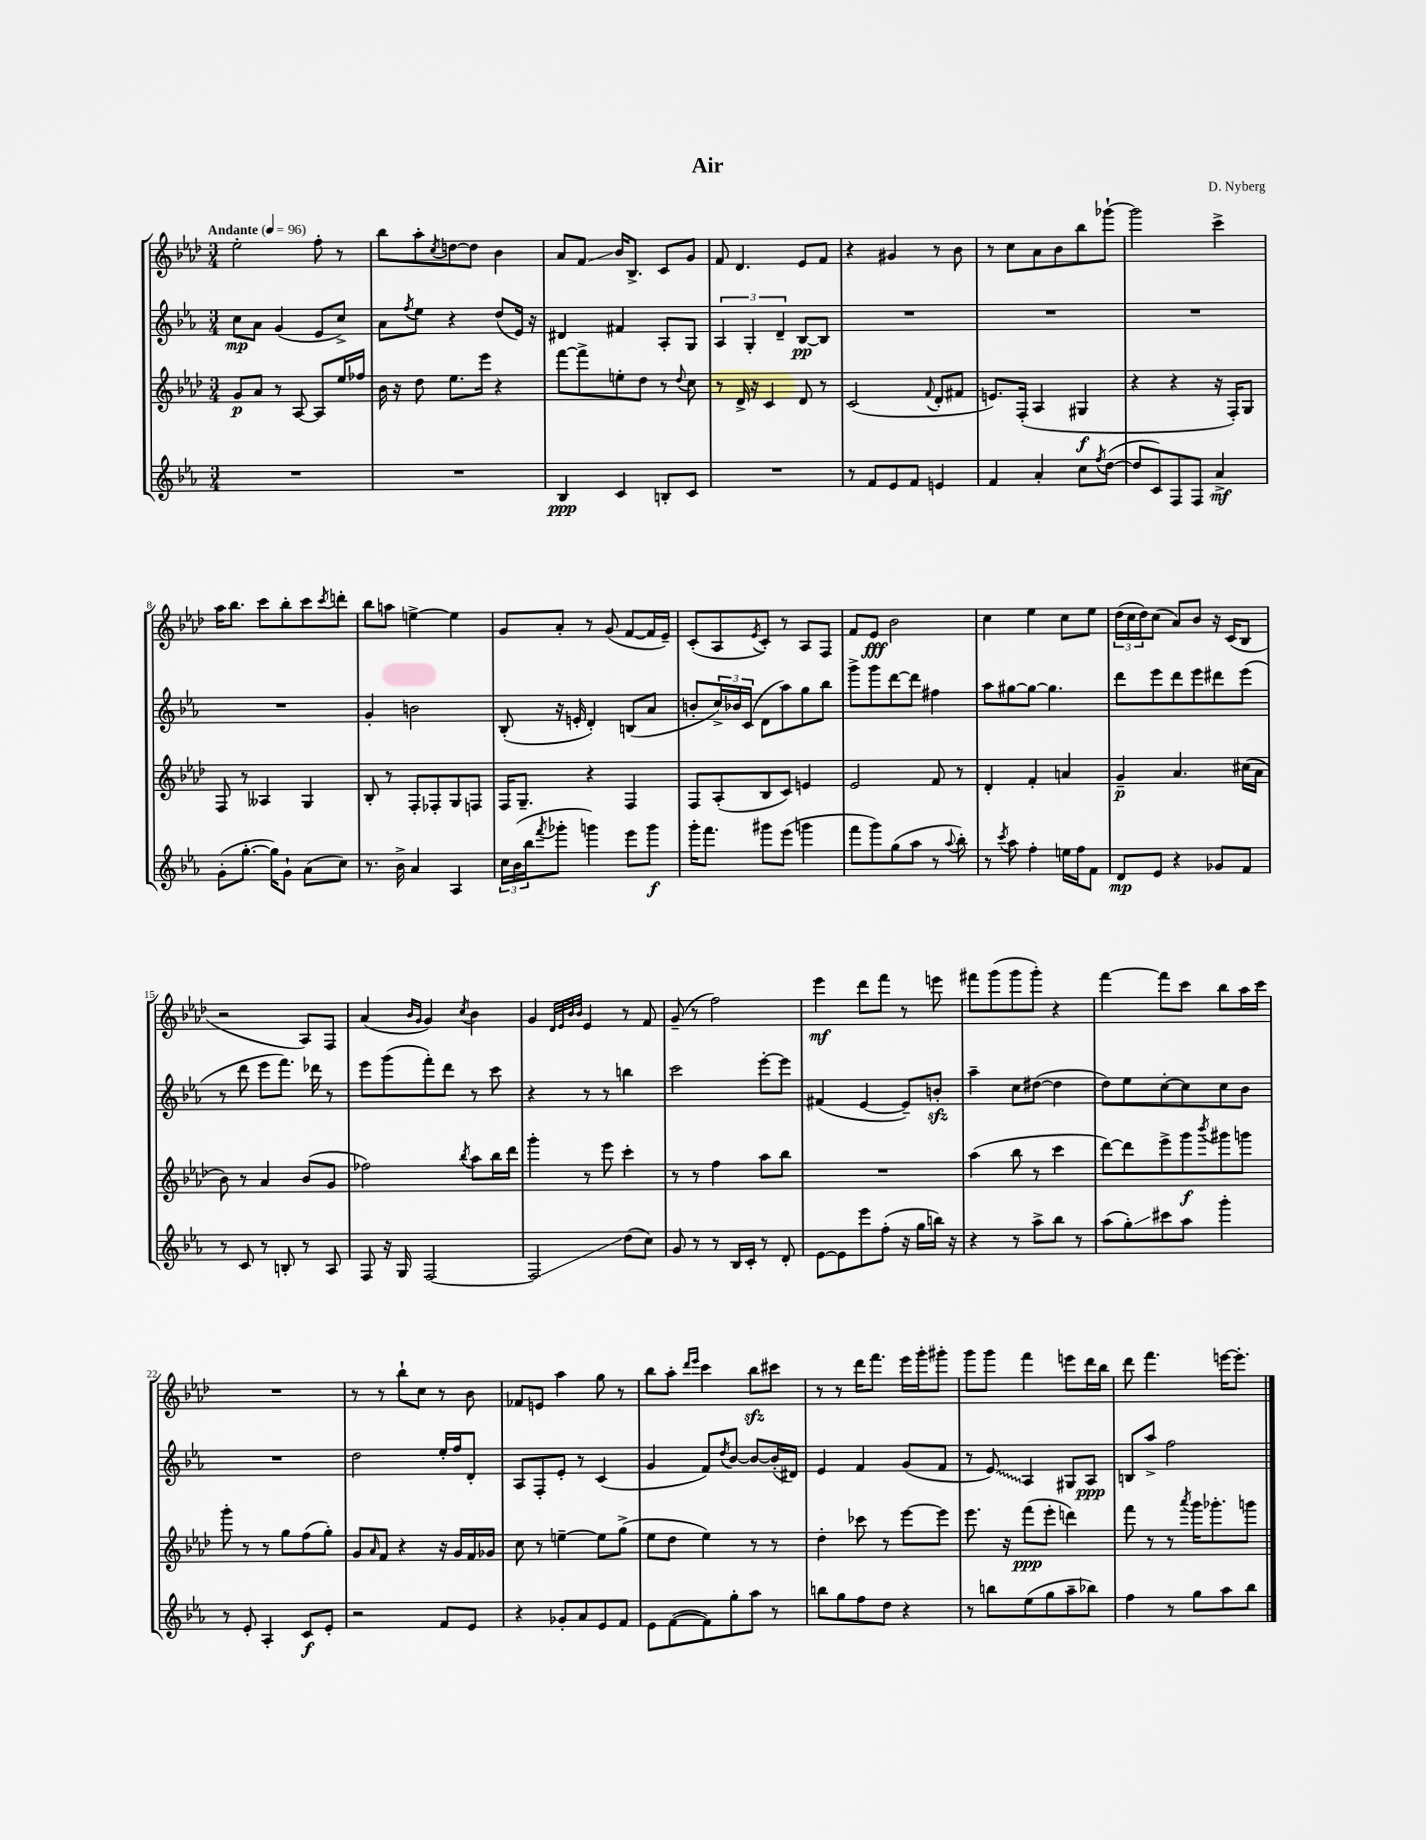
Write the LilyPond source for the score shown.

\header { title = "Air" composer = "D. Nyberg" }
<<
\new StaffGroup <<
\new Staff = "s0" {
    \clef treble \key aes \major \numericTimeSignature \time 3/4 \tempo "Andante" 4 = 96
    ees''2-. f''8-. r8 |
    bes''8 aes''8-. \acciaccatura { c''8 } d''8~ d''8 bes'4 |
    aes'8 f'8\glissando bes'16 bes8.-> c'8 g'8 |
    f'8 des'4. ees'8 f'8 |
    r4 gis'4 r8 bes'8 |
    r8 c''8 aes'8 bes'8 bes''8 ges'''8~-! |
    ges'''2 c'''4-> |
    aes''16 bes''8. c'''8 bes''8-. c'''8 \acciaccatura { c'''8 } d'''8-. |
    bes''8 a''8 e''4~-> e''4 |
    g'8 aes'8-. r8 g'8( f'8~ f'16 ees'16--) |
    c'8-.( aes8 \acciaccatura { ees'8 } c'8-.) r8 aes8 f8 |
    f'8 ees'8\fff bes'2 |
    c''4 ees''4 c''8 ees''8 |
    \tuplet 3/2 { des''16( c''16 des''16) } c''8( aes'8) bes'8 r16 c'16( bes8 |
    r2 aes8) f8 |
    aes'4( \grace { bes'16 g'16 } g'4) \acciaccatura { c''8 } bes'4 |
    g'4 \grace { des'32 ees'32 bes'32 bes'32 } ees'4 r8 f'8 |
    g'8--( r8 f''2) |
    ees'''4\mf des'''8 f'''8 r8 e'''8 |
    fis'''8 g'''8( g'''8 g'''8-.) r4 |
    f'''4~ f'''8 c'''8 bes''8 aes''16 c'''16 |
    R2. |
    r8 r8 bes''8-! c''8 r8 bes'8 |
    fes'8 e'8 aes''4 g''8 r8 |
    bes''8 aes''8-. \grace { des'''16 ees'''16 } c'''4 bes''8\sfz cis'''8 |
    r8 r8 des'''16 f'''8. ees'''16 g'''16-. gis'''8-. |
    g'''8 g'''8 f'''4 e'''8 des'''16 bes''16 |
    des'''8 f'''4. e'''16~ e'''8.-. \bar "|." |
}
\new Staff = "s1" {
    \clef treble \key ees \major \numericTimeSignature \time 3/4
    c''8\mp aes'8 g'4( ees'8 c''8->) |
    aes'8 \acciaccatura { f''8 } ees''8 r4 d''8( ees'16) r16 |
    dis'4 fis'4 aes8-. g8 |
    \tuplet 3/2 { aes4 g4-. d'4-- } bes8~\pp bes8 |
    R2. |
    R2. |
    R2. |
    R2. |
    g'4-. b'2 |
    bes8-.( r16 e'16-. d'4-.) b8( aes'8 |
    b'8-. \tuplet 3/2 { c''16->) bes'16 c'16( } d'8 aes''8) g''8 bes''8 |
    g'''8-> g'''8 d'''8~ d'''8 fis''4 |
    aes''8 gis''8~ gis''8~ gis''4. |
    d'''8 ees'''8 d'''8 ees'''8 dis'''8 ees'''8( |
    r8 d'''8 ees'''8 f'''8.) des'''16 r8 |
    ees'''8 g'''8( f'''8-.) d'''8 r8 c'''8 |
    r4 r8 r8 b''4 |
    c'''2 ees'''8~-. ees'''8 |
    fis'4( ees'4~ ees'8--) b'8-.\sfz |
    aes''4-- c''8 dis''8~( dis''4 |
    d''8) ees''8 c''8~-. c''8 c''8 bes'8 |
    R2. |
    d''2 ees''16-. f''16 d'8-. |
    aes8 f8-. ees'8-. r8 c'4( |
    g'4 f'8) \acciaccatura { d''8 } bes'8~ bes'8~ bes'16-.( dis'16) |
    ees'4 f'4 g'8( f'8 |
    r8 \once \override Glissando.style = #'zigzag ees'8\glissando) aes4 gis8 aes8\ppp |
    b8 aes''8-> f''2 \bar "|." |
}
\new Staff = "s2" {
    \clef treble \key aes \major \numericTimeSignature \time 3/4
    g'8\p aes'8 r8 aes8~ aes8 ees''16 fes''16 |
    bes'16 r16 des''8 ees''8. ees'''16 r4 |
    f'''8~ f'''8-> e''8-. des''8 r8 \appoggiatura { des''8 } c''8 |
    r8 des'16-> r16 c'4 des'8 r8 |
    c'2( \appoggiatura { f'8 } des'8-. fis'8 |
    e'8.) f16-.( aes4 gis4\f |
    r4 r4 r16 f16-.) g8 |
    f8 r8 aeses4 g4 |
    bes8-. r8 f8-. fes8-. g8 f8 |
    f16 g8.-- r4 f4 |
    f8 aes8-.( bes8 c'8) e'4 |
    ees'2 f'8 r8 |
    des'4-. f'4-. a'4 |
    g'4--\p aes'4. cis''16( aes'16 |
    bes'8) r8 aes'4 bes'8( g'8 |
    fes''2) \acciaccatura { bes''8 } aes''8 bes''16 des'''16 |
    g'''4-. r8 ees'''8 c'''4-. |
    r8 r8 f''4 aes''8 bes''8 |
    R2. |
    aes''4( bes''8 r8 c'''4 |
    des'''8~) des'''8 ees'''8-> g'''8\f \acciaccatura { bes'''8 } gis'''8 g'''8 |
    g'''8-. r8 r8 g''8 f''8( g''8-.) |
    g'8 \grace { aes'16 } f'8 r4 r16 g'16 f'16 ges'16 |
    c''8 r8 e''4~-- e''8 g''8->( |
    ees''8 des''8 ees''4) r8 r8 |
    des''4-. ces'''8 r8 ees'''8~ ees'''8 |
    ees'''8. r16 f'''8\ppp( ees'''8-. d'''4) |
    f'''8 r8 r8 \acciaccatura { aes'''8 } g'''16 ges'''8.-. g'''8 \bar "|." |
}
\new Staff = "s3" {
    \clef treble \key ees \major \numericTimeSignature \time 3/4
    R2. |
    R2. |
    bes4\ppp c'4 b8-. c'8 |
    R2. |
    r8 f'8 ees'8 f'8 e'4 |
    f'4 aes'4-. c''8 \acciaccatura { f''8 } d''8~( |
    d''8 c'8) f8 f8 aes'4->\mf |
    g'8-.( g''8.~-. g''16) g'8-! aes'8( c''8) |
    r8. bes'16-> aes'4 aes4 |
    \tuplet 3/2 { c''16 bes'16( bes''16 } \acciaccatura { f'''8 } ges'''8-. g'''4) ees'''8 g'''8\f |
    g'''16-. f'''8. gis'''8 ees'''8( g'''4 |
    f'''8 g'''8) g''8( aes''8 r8 \appoggiatura { aes''8 } bes''8-.) |
    r8 \acciaccatura { c'''8 } aes''8 f''4-. e''16 f''16 f'8 |
    d'8\mp ees'8 r4 ges'8 f'8 |
    r8 c'8 r8 b8-. r8 aes8 |
    f8 r16 g16 f2~ |
    f2\glissando d''8( c''8) |
    g'8 r8 r8 bes16 c'16-. r8 d'8-. |
    ees'8~ ees'8 ees'''8 f''8-.( r16 g''16 b''16) r16 |
    r4 r8 aes''8-> bes''8 r8 |
    aes''8( g''8-.\glissando) cis'''8 aes''8 g'''4-. |
    r8 ees'8-. aes4-. c'8\f ees'8-. |
    r2 f'8 ees'8 |
    r4 ges'8-. aes'8 ees'8 f'8 |
    ees'8 f'8~( f'8) g''8-. aes''8 r8 |
    b''8 g''8 f''8 d''8 r4 |
    r8 b''8 ees''8( g''8 aes''8-- bes''8) |
    f''4 r8 g''8 aes''8 bes''8 \bar "|." |
}
>>
>>
